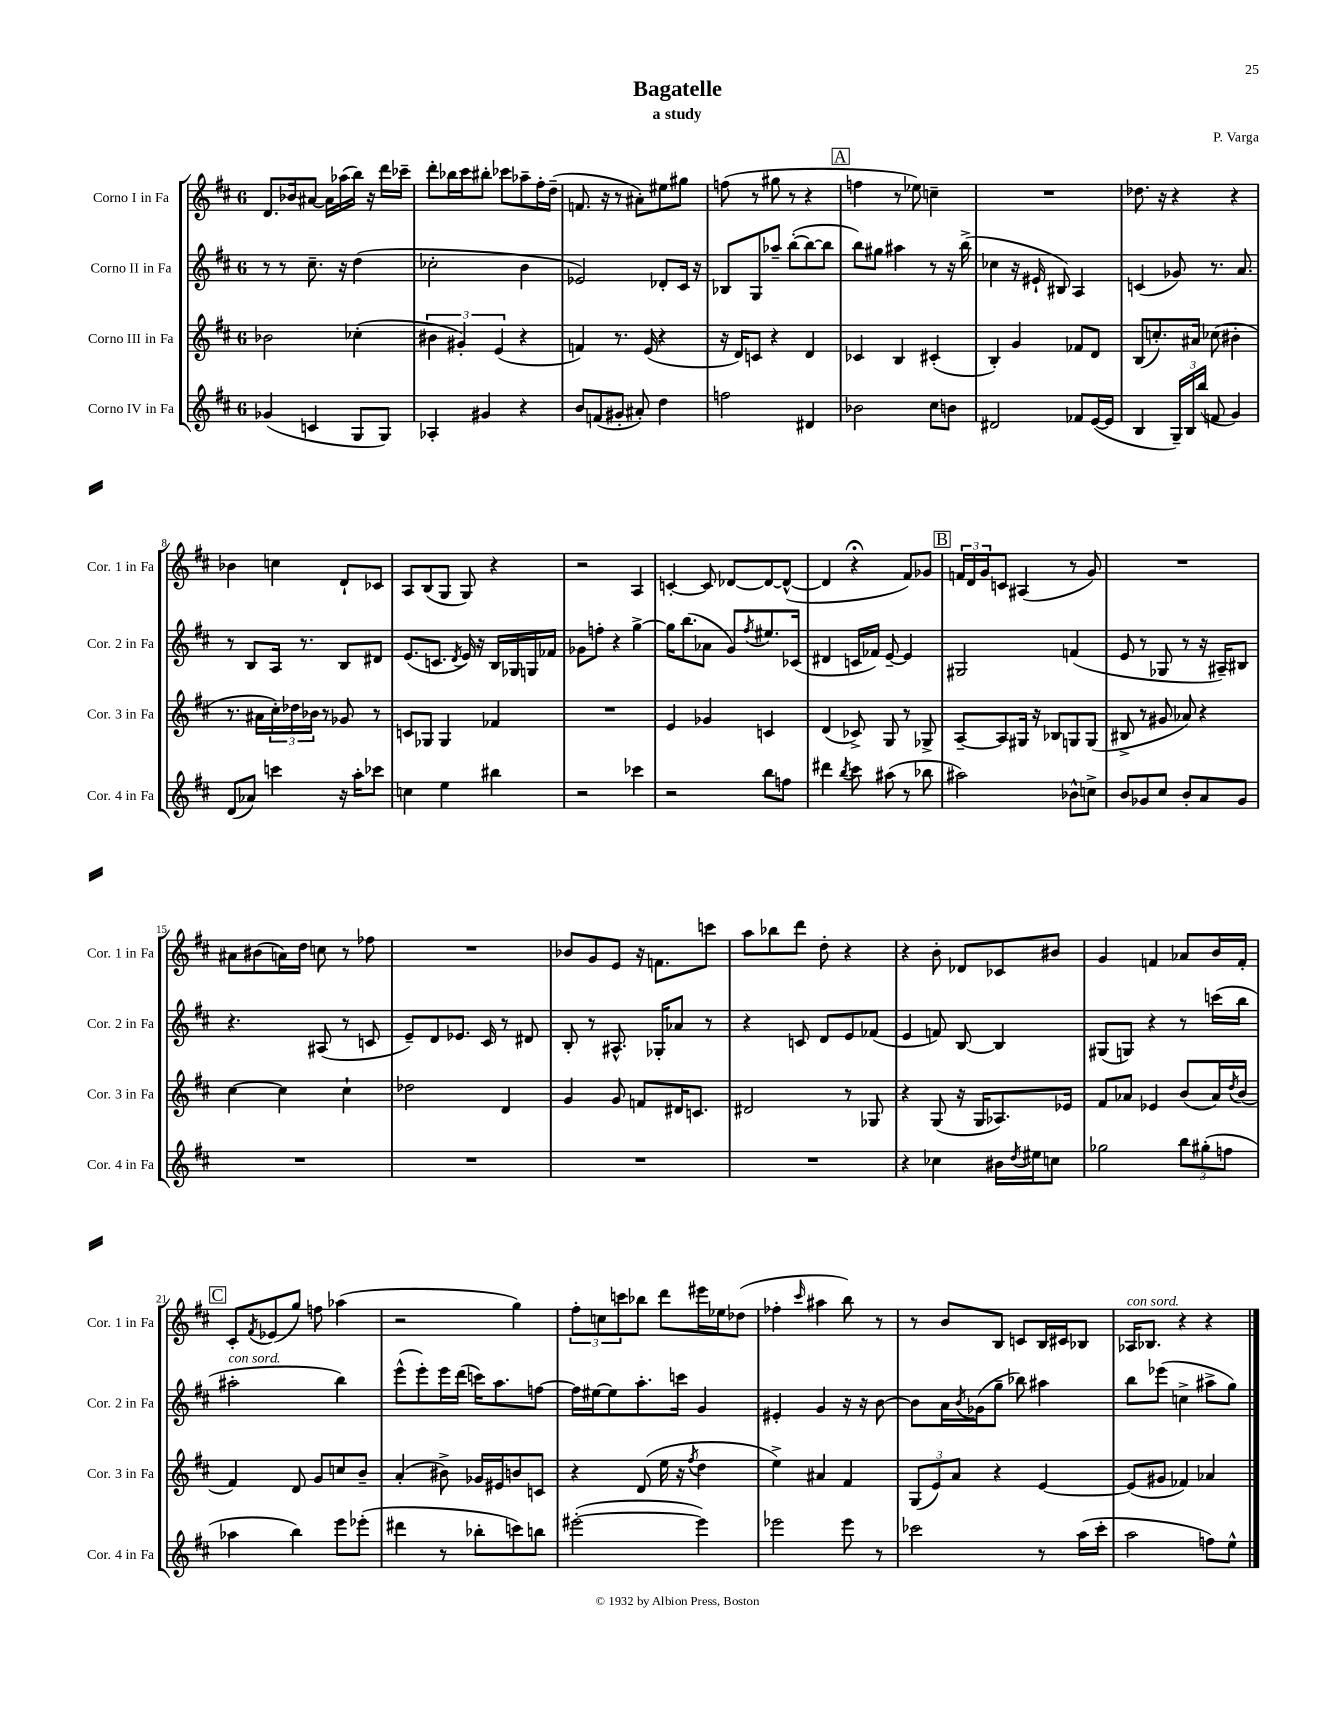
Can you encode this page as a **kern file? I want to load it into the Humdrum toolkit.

**kern	**kern	**kern	**kern
*staff4	*staff3	*staff2	*staff1
*clefG2	*clefG2	*clefG2	*clefG2
*k[f#c#]	*k[f#c#]	*k[f#c#]	*k[f#c#]
*M6/8	*M6/8	*M6/8	*M6/8
(4g-/	2b-\	8r	8.d/L
.	.	8r	.
.	.	.	16b-/k
4c/	.	8.cc#~\	[8a#/J
.	.	.	16a#\]LL
.	.	16r	(16aa-\
8G/L	(4cc-'\	(4dd\	16bb\JJ)
.	.	.	16r
8G/J)	.	.	16ddd\LL
.	.	.	16ccc-~\JJ
=	=	=	=
4A-'/	6b#\	2cc-'\	8ddd'\L
.	.	.	16bb-\L
.	6g#'/)	.	.
.	.	.	16ccc#\J
4g#/	.	.	8bb#'\J
.	(6e/	.	.
.	.	.	8ccc-\L
4r	4r	4b\	8aa-~\
.	.	.	16ff#'\L
.	.	.	(16dd~\JJ
=	=	=	=
8b/L	4f/)	2e-/)	8.f/
(8f/	.	.	.
.	.	.	16r
8g#'/J	8.r	.	8r
8a#'/)	.	.	8a#'\L)
.	(16e/	.	.
4dd\	4r	8d-'/L	8ee#\
.	.	16c#/Jk	8gg#\J
.	.	16r	.
=	=	=	=
2ff\	16r	8B-/L	(8ff\
.	16d/LK)	.	.
.	8c/J	8G/	8r
.	4r	8aa-~/J	8gg#\
.	.	([8bb'\L	8r
4d#/	4d/	8bb\_	4r
.	.	8bb\]J	.
=	=	=	=
2b-\	4c-/	8bb\L)	4ff\
.	.	8gg#\J	.
.	4B/	4aa#\	8r
.	.	.	8ee-\)
8cc#\L	(4c#'/	8r	4cc~\
8b\J	.	16r	.
.	.	(16bb^\	.
=	=	=	=
2d#/	4B'/)	4cc-\	2.r
.	4g/	16r	.
.	.	16e#`/	.
.	.	8B#/)	.
8f-/L	8f-/L	4A/	.
([16e/L	8d/J	.	.
16e/]JJ	.	.	.
=	=	=	=
4B/	(8B/L	(4c/	8.dd-\
.	8.cc'/)	.	.
.	.	.	16r
24G~/LL)	.	8g-/)	4r
24B/	.	.	.
.	16a#/Jk	.	.
(24bb/JJ	.	.	.
8f/	(8cc-\	8.r	.
4g/)	4b#'\	.	4r
.	.	8.a/	.
=	=	=	=
(8d/L	8.r	8r	4b-\
8a-/J)	.	8B/L	.
.	16a#\LL	.	.
4ccc\	24cc#'\)	16A/Jk	4cc\
.	24dd-\	.	.
.	.	8.r	.
.	24b-\JJ	.	.
.	8r	.	.
16r	8g-/	8B/L	8d`/L
16aa'\LK	.	.	.
8ccc-\J	8r	8d#/J	8c-/J
=	=	=	=
4cc\	8c/L	(8.e/L	8A/L
.	8G-/J	.	(8B/
.	.	8.c/J	.
4ee\	4G-/	.	8G/J
.	.	8qd/	.
.	.	16e/)	8G/)
.	.	16r	.
4bb#\	4f-/	16B/LL	4r
.	.	16G-/	.
.	.	16G/	.
.	.	16f-/JJ	.
=	=	=	=
2r	2.r	8g-\L	2r
.	.	8ff'\J	.
.	.	4r	.
4ccc-\	.	[4gg^\	4A/
=	=	=	=
2r	4e/	16gg\]LK	[4c'/
.	.	(8.bb\	.
.	4g-/	8a-\J	8c/]
.	.	8g/L)	[8d-/L
.	.	8qff#/	.
8bb\L	4c/	8.ee#/	8d-/_
8ff\J	.	.	(8d-^^/_J
.	.	(16c-/Jk	.
=	=	=	=
4ddd#\	(4d/	4d#/	4d-/]
8qbb/	.	.	.
8ccc#\	8c-^/)	16c/LL	4r;
.	.	16f-/JJ)	.
(8aa#\	8G/	[8e~/	.
8r	8r	4e/]	8f#/L)
8bb-\	8G-^/	.	8g-/J
=	=	=	=
2aa#\)	[8A~/L	2G#/	24f/LL
.	.	.	24d/
.	.	.	24g/J
.	8A/]	.	8c/J
.	16G#/Jk	.	(4A#/
.	16r	.	.
.	8B-/L	.	.
8b-^^\L	8G/	(4f/	8r
8cc^\J	(8G/J	.	8g/)
=	=	=	=
8b/L	8B#^/	8e/	2.r
8g-/	8r	8r	.
8cc#/J	8g#/	8G-/	.
8b'/L	8a-/)	8r	.
8a/	4r	16r	.
.	.	16A#~/LK)	.
8g-/J	.	8B#/J	.
=	=	=	=
2.r	[4cc#\	4.r	8a#\L
.	.	.	(8b#\
.	4cc#\]	.	16a\L)
.	.	.	16dd\JJ
.	.	(8A#/	8cc\
.	4cc#`\	8r	8r
.	.	8c/	8ff-\
=	=	=	=
2.r	2dd-\	8e~/L)	2.r
.	.	8d/	.
.	.	8.e-/J	.
.	.	16c#/	.
.	4d/	8r	.
.	.	8d#/	.
=	=	=	=
2.r	4g/	8B'/	8b-/L
.	.	8r	8g/
.	8g/	8.A#^^/	8e/J
.	8f/L	.	16r
.	.	16G-'/LK	8.f\L
.	16d#/K	8a-/J	.
.	8.c/J	.	.
.	.	8r	8ccc\J
=	=	=	=
2.r	2d#/	4r	8aa\L
.	.	.	8bb-\
.	.	8c/	8ddd\J
.	.	8d/L	8dd'\
.	8r	8e/	4r
.	8G-/	(8f-/J	.
=	=	=	=
4r	4r	4e/	4r
4cc-\	(8G/	8f/)	8b'\
.	16r	[8B/	8d-/L
.	16G/LK	.	.
16b#\LL	8.A-/)	4B/]	8c-/
8qdd/	.	.	.
16ee#\J	.	.	.
8cc\J	.	.	8b#/J
.	16e-/Jk	.	.
=	=	=	=
2gg-\	8f#/L	(8G#/L	4g/
.	8a-/J	8G/J)	.
.	4e-/	4r	4f/
12bb\L	(8b/L	8r	8a-/L
(12gg#'\	.	.	.
.	16a-/L)	(16ccc\LL	16b/L
12ff\J	.	.	.
.	8qdd/	.	.
.	(16b/JJ	16bb\JJ	16f'/JJ
=	=	=	=
4aa-\	4f#/)	2aa#'\	8c#'/L
.	.	.	8qf#/
.	.	.	(8e-/
4bb\)	8d/	.	8gg/J)
.	8g/L	.	8ff\
8eee\L	8cc/	4bb\)	(4aa-\
(8eee-'\J	8b~/J	.	.
=	=	=	=
4ddd#\	(4a'/	(8eee^^\L	2r
.	.	8eee'\)	.
8r	8b#^\)	16eee\L	.
.	.	(16ddd\JJ	.
8bb-'\L	16g-/LL	16ccc\LK)	.
.	16e#/J	8.aa\	.
8ccc\)	8b/	.	4gg\)
8bb\J	8c/J	[8ff\J	.
=	=	=	=
([2eee#'\	4r	16ff\]LL	12ff#'\L
.	.	[16ee#\J	.
.	.	.	12cc\
.	.	8ee#\]	.
.	.	.	12ccc\
.	(8d/	8.aa'\	8bb-\J
.	16ee\	.	8ddd\L
.	16r	16ccc\Jk	.
.	8qff#/	.	.
4eee#\])	4dd\	4g/	16eee#\L
.	.	.	16ee-\J
.	.	.	(8dd-\J
=	=	=	=
2eee-\	4ee^\)	4e#'/	4ff-'\
.	.	.	16qqccc#/
.	4a#/	4g/	4aa#\
8eee-\	4f#/	16r	8bb\)
.	.	16r	.
8r	.	[8b\	8r
=	=	=	=
2ccc-\	(12G/L	8b\]L	8r
.	12e/)	.	.
.	.	16a\L	8b/L
.	12a/J	.	.
.	.	8qb/	.
.	.	(16g-\J	.
.	4r	8gg~\J	8B/J
.	.	8bb-\)	8c/L
8r	[4e/	4aa#\	16B/L
.	.	.	16c#/J
(16aa\LL	.	.	8B-/J
16ccc-'\JJ	.	.	.
=	=	=	=
2aa\	(8e/]L	8bb\L	16A-/LK
.	.	.	8.B-/J
.	8g#/J	(8eee-\J	.
.	4f-/)	4cc^\	4r
8ff\L)	4a-/	8aa#^\L	4r
8ee^^\J	.	8gg\J)	.
==	==	==	==
*-	*-	*-	*-
